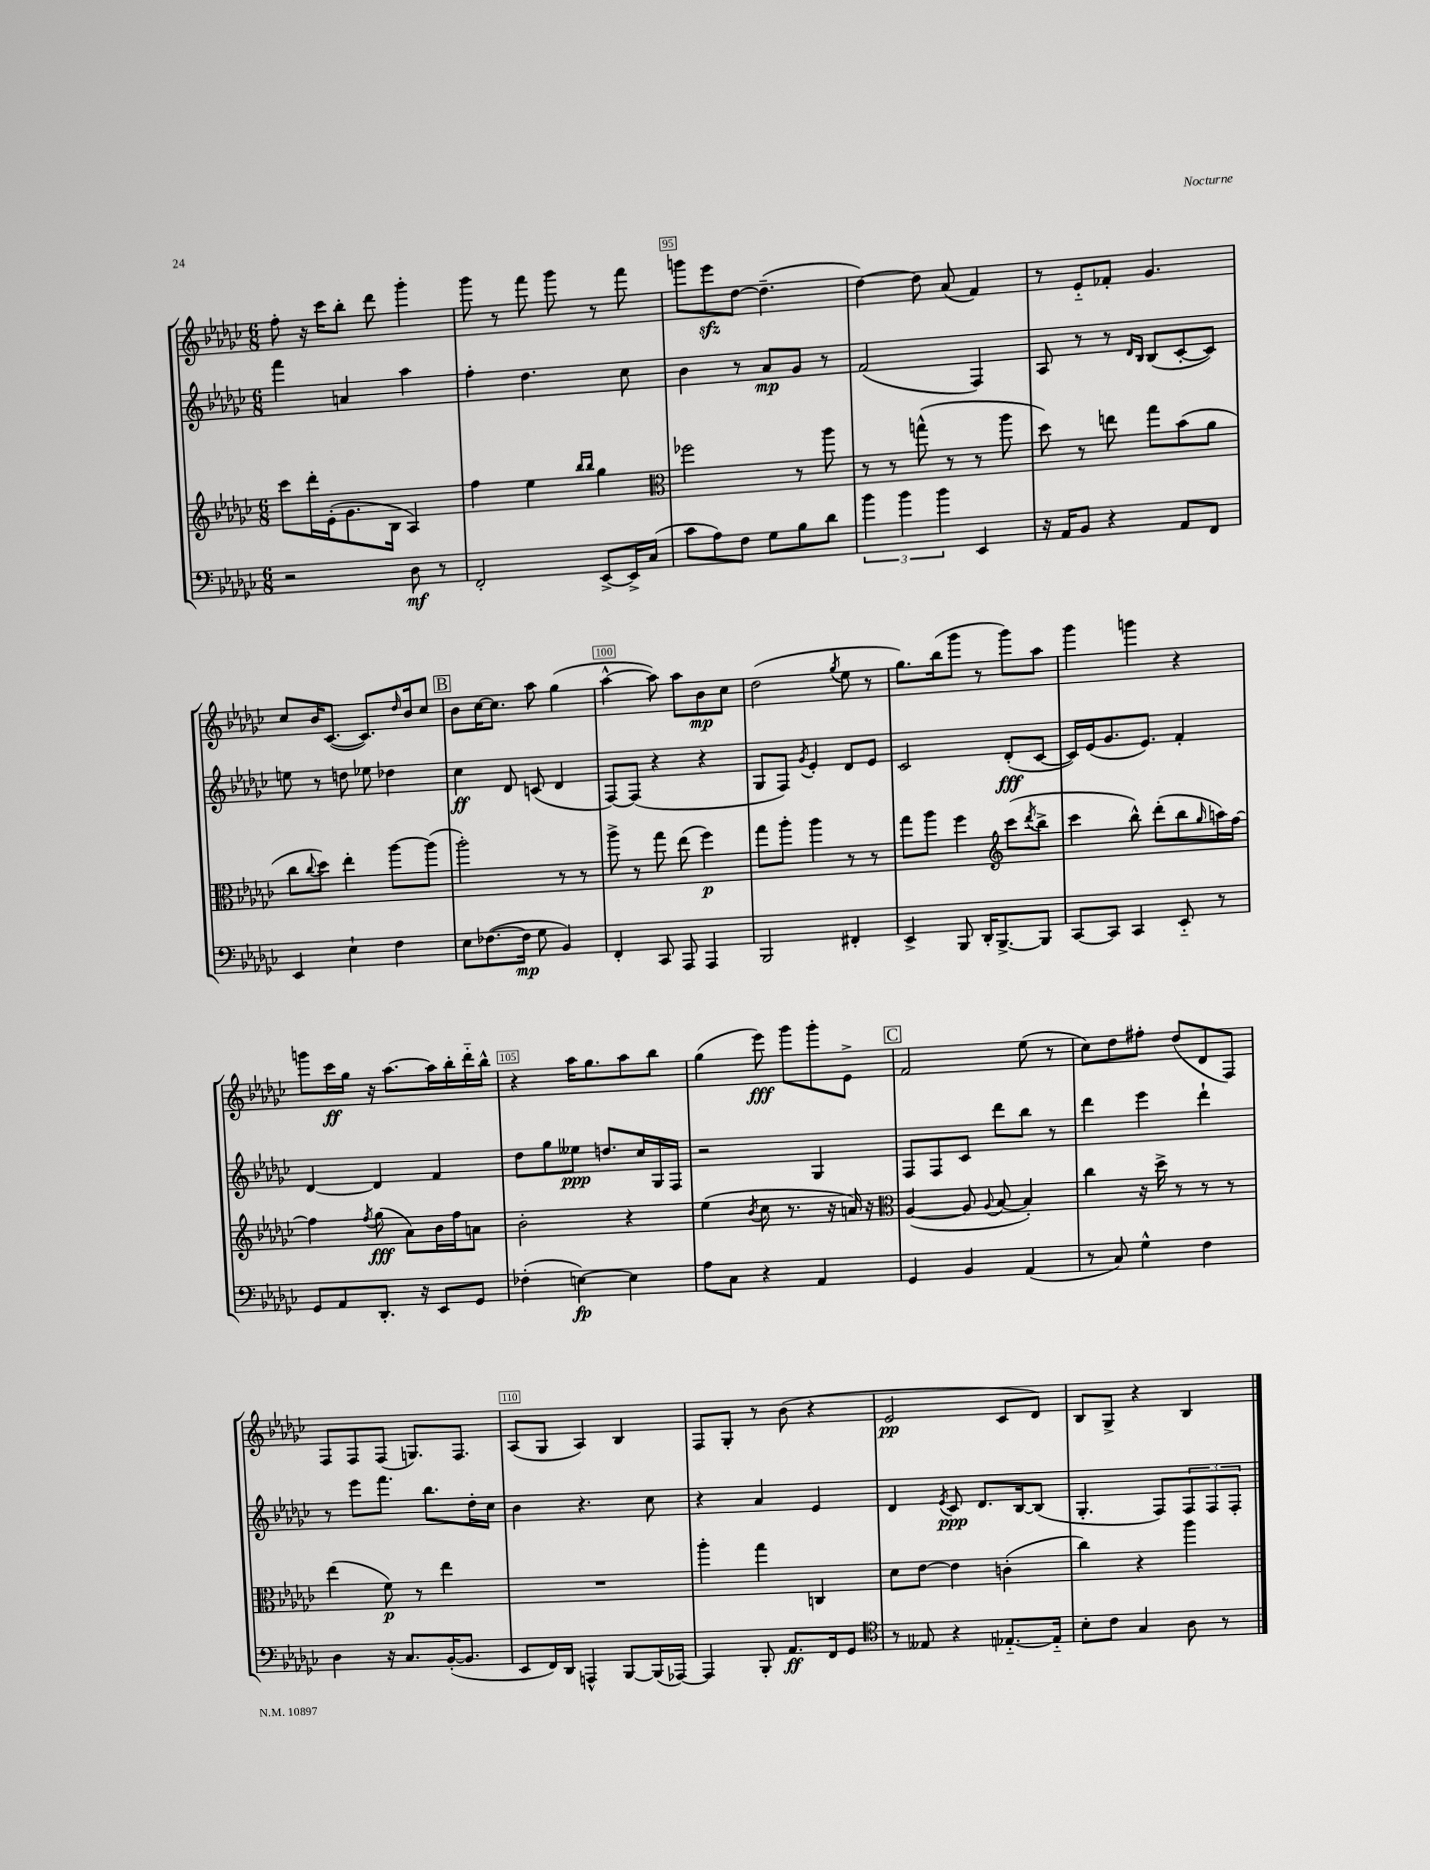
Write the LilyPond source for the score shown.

<<
\new StaffGroup <<
\new Staff = "s0" {
    \clef treble \key ges \major \numericTimeSignature \time 6/8
    f''8-. r16 ces'''16 bes''8-. des'''8 ges'''4-. |
    ges'''8 r8 f'''8 ges'''8 r8 f'''8 |
    g'''8 ees'''8\sfz des''8~ des''4.--( |
    des''4~) des''8 aes'8( f'4) |
    r8 ees'8-_ fes'8-. ges'4. |
    ces''8 bes'16 ces'8.~( ces'8.) \grace { des''16 } bes'16 ces''8 |
    \mark \markup { \box "B" } bes'8 ces''16~ ces''8. aes''8 ges''4( |
    aes''4~-^ aes''8) aes''8 bes'8\mp ces''8 |
    des''2( \acciaccatura { ges''8 } ees''8 r8 |
    ges''8.) bes''16( ges'''8 r8 ges'''8) aes''8 |
    ges'''4 g'''4 r4 |
    g'''8 ces'''16\ff ges''16 r16 aes''8.~ aes''16 bes''16-. des'''16-_ bes''16-^ |
    r4 aes''16 ges''8. aes''8 bes''8 |
    ges''4( ees'''8\fff) ges'''8 ges'''8-. ees'8-> |
    \mark \markup { \box "C" } f'2 ees''8( r8 |
    ces''8) des''8 fis''8-. des''8( des'8 f8) |
    f8 f8 f8( g8.) f8. |
    aes8( ges8 aes4) bes4 |
    f8 ges8-. r8 bes'8( r4 |
    ees'2\pp ces'8 des'8) |
    bes8 ges8-> r4 bes4 \bar "|." |
}
\new Staff = "s1" {
    \clef treble \key ges \major \numericTimeSignature \time 6/8
    f'''4 a'4 aes''4 |
    f''4-. des''4. ces''8 |
    bes'4 r8 aes'8\mp ges'8 r8 |
    f'2( f4) |
    aes8 r8 r8 \grace { des'16 bes16 } bes8( ces'8~-. ces'8) |
    e''8 r8 d''8 ees''8 des''4 |
    \mark \markup { \box "B" } ces''4\ff des'8 c'8( des'4 |
    f8~) f8( r4 r4 |
    ges8 f8) \acciaccatura { ges'8 } ees'4-. des'8 ees'8 |
    ces'2 des'8-.\fff( ces'8~ |
    ces'16) ees'16( ges'8. ees'8.) f'4-. |
    des'4~ des'4 f'4 |
    des''8 ges''8 eeses''8\ppp d''8. ces''16 ges16 f16 |
    r2 ges4 |
    \mark \markup { \box "C" } f8 f8 ces'8 des'''8 bes''8 r8 |
    des'''4 ees'''4 des'''4-! |
    r8 ees'''8 f'''8. bes''8. des''16-. ces''16 |
    bes'4 r4. ces''8 |
    r4 aes'4 ees'4 |
    des'4 \acciaccatura { ees'8 } ces'8\ppp des'8. bes16~ bes8( |
    ges4.-. f8) \tuplet 3/2 { f8 f8 f8-. } \bar "|." |
}
\new Staff = "s2" {
    \clef treble \key ges \major \numericTimeSignature \time 6/8
    ces'''8 des'''16-. ees'16-.( ges'8. bes16 aes4) |
    f''4 ees''4 \grace { bes''16 bes''16 } ges''4 |
    \clef alto fes''2 r8 aes''8 |
    r8 r8 g''8-^( r8 r8 aes''8 |
    des''8) r8 e''8 ges''8 bes'8( aes'8 |
    ces''8 \appoggiatura { ces''8 } des''8) ees''4-. aes''8~ aes''8( |
    \mark \markup { \box "B" } aes''2-.) r8 r8 |
    aes''8-> r8 ges''8 ees''8( f''4\p) |
    ges''8 aes''8-. aes''4 r8 r8 |
    ges''8 aes''8 f''4 \clef treble ces'''8( \acciaccatura { des'''8 } bes''8-> |
    ces'''4 bes''8-^) des'''8-.( bes''8 \grace { ges''16 } a''16) f''16~ |
    f''4 \acciaccatura { f''8 } ges''8\fff( aes'8) bes'16 f''16 a'8 |
    bes'2-. r4 |
    ees''4( \acciaccatura { bes'8 } ces''8 r8. r16 a'16) r16 |
    \mark \markup { \box "C" } \clef alto aes4~( aes8 \appoggiatura { aes8 } bes8~ bes4-.) |
    ces''4 r16 des''16-> r8 r8 r8 |
    ees''4( f'8\p) r8 ees''4 |
    R2. |
    aes''4-. ges''4 c4 |
    des'8 ees'8~ ees'4 c'4-.( |
    ces''4) r4 aes''4 \bar "|." |
}
\new Staff = "s3" {
    \clef bass \key ges \major \numericTimeSignature \time 6/8
    r2 des8\mf r8 |
    f,2-. ees,8~-> ees,16-> ces16( |
    ces'8 aes8) f8 ges8 bes8 des'8 |
    \tuplet 3/2 { bes'4 bes'4 bes'4 } ees,4 |
    r16 aes,16 bes,8 r4 aes,8 f,8 |
    ees,4 ees4-! f4 |
    \mark \markup { \box "B" } ees8 fes8.~( fes16\mp ges8 bes,4) |
    f,4-. ces,8 aes,,8 aes,,4 |
    bes,,2 fis,4-. |
    ees,4-> bes,,8 des,16-. bes,,8.~-> bes,,8 |
    ces,8~ ces,8 ces,4 ees,8-_ r8 |
    ges,8 aes,8 des,8.-. r16 ees,8 ges,8 |
    fes4-.( e4~\fp) e4 |
    aes8 ces8 r4 aes,4 |
    \mark \markup { \box "C" } ges,4 bes,4 aes,4( |
    r8 ces8) ges4-^ f4 |
    des4 r16 ces8. bes,16~-.( bes,8. |
    ees,8 f,16) des,16 a,,4-^ bes,,8~ bes,,16( aes,,16~) |
    aes,,4 bes,,8-. aes,8.\ff f,16 ges,8 |
    \clef tenor r8 eeses8 r4 ees8.~-_ ees16-_ |
    bes8-. ces'8 ges4 aes8 r8 \bar "|." |
}
>>
>>
\layout { \context { \Score currentBarNumber = #93 \override BarNumber.break-visibility = ##(#f #t #t) barNumberVisibility = #(every-nth-bar-number-visible 5) \override BarNumber.stencil = #(make-stencil-boxer 0.1 0.3 ly:text-interface::print) } }
